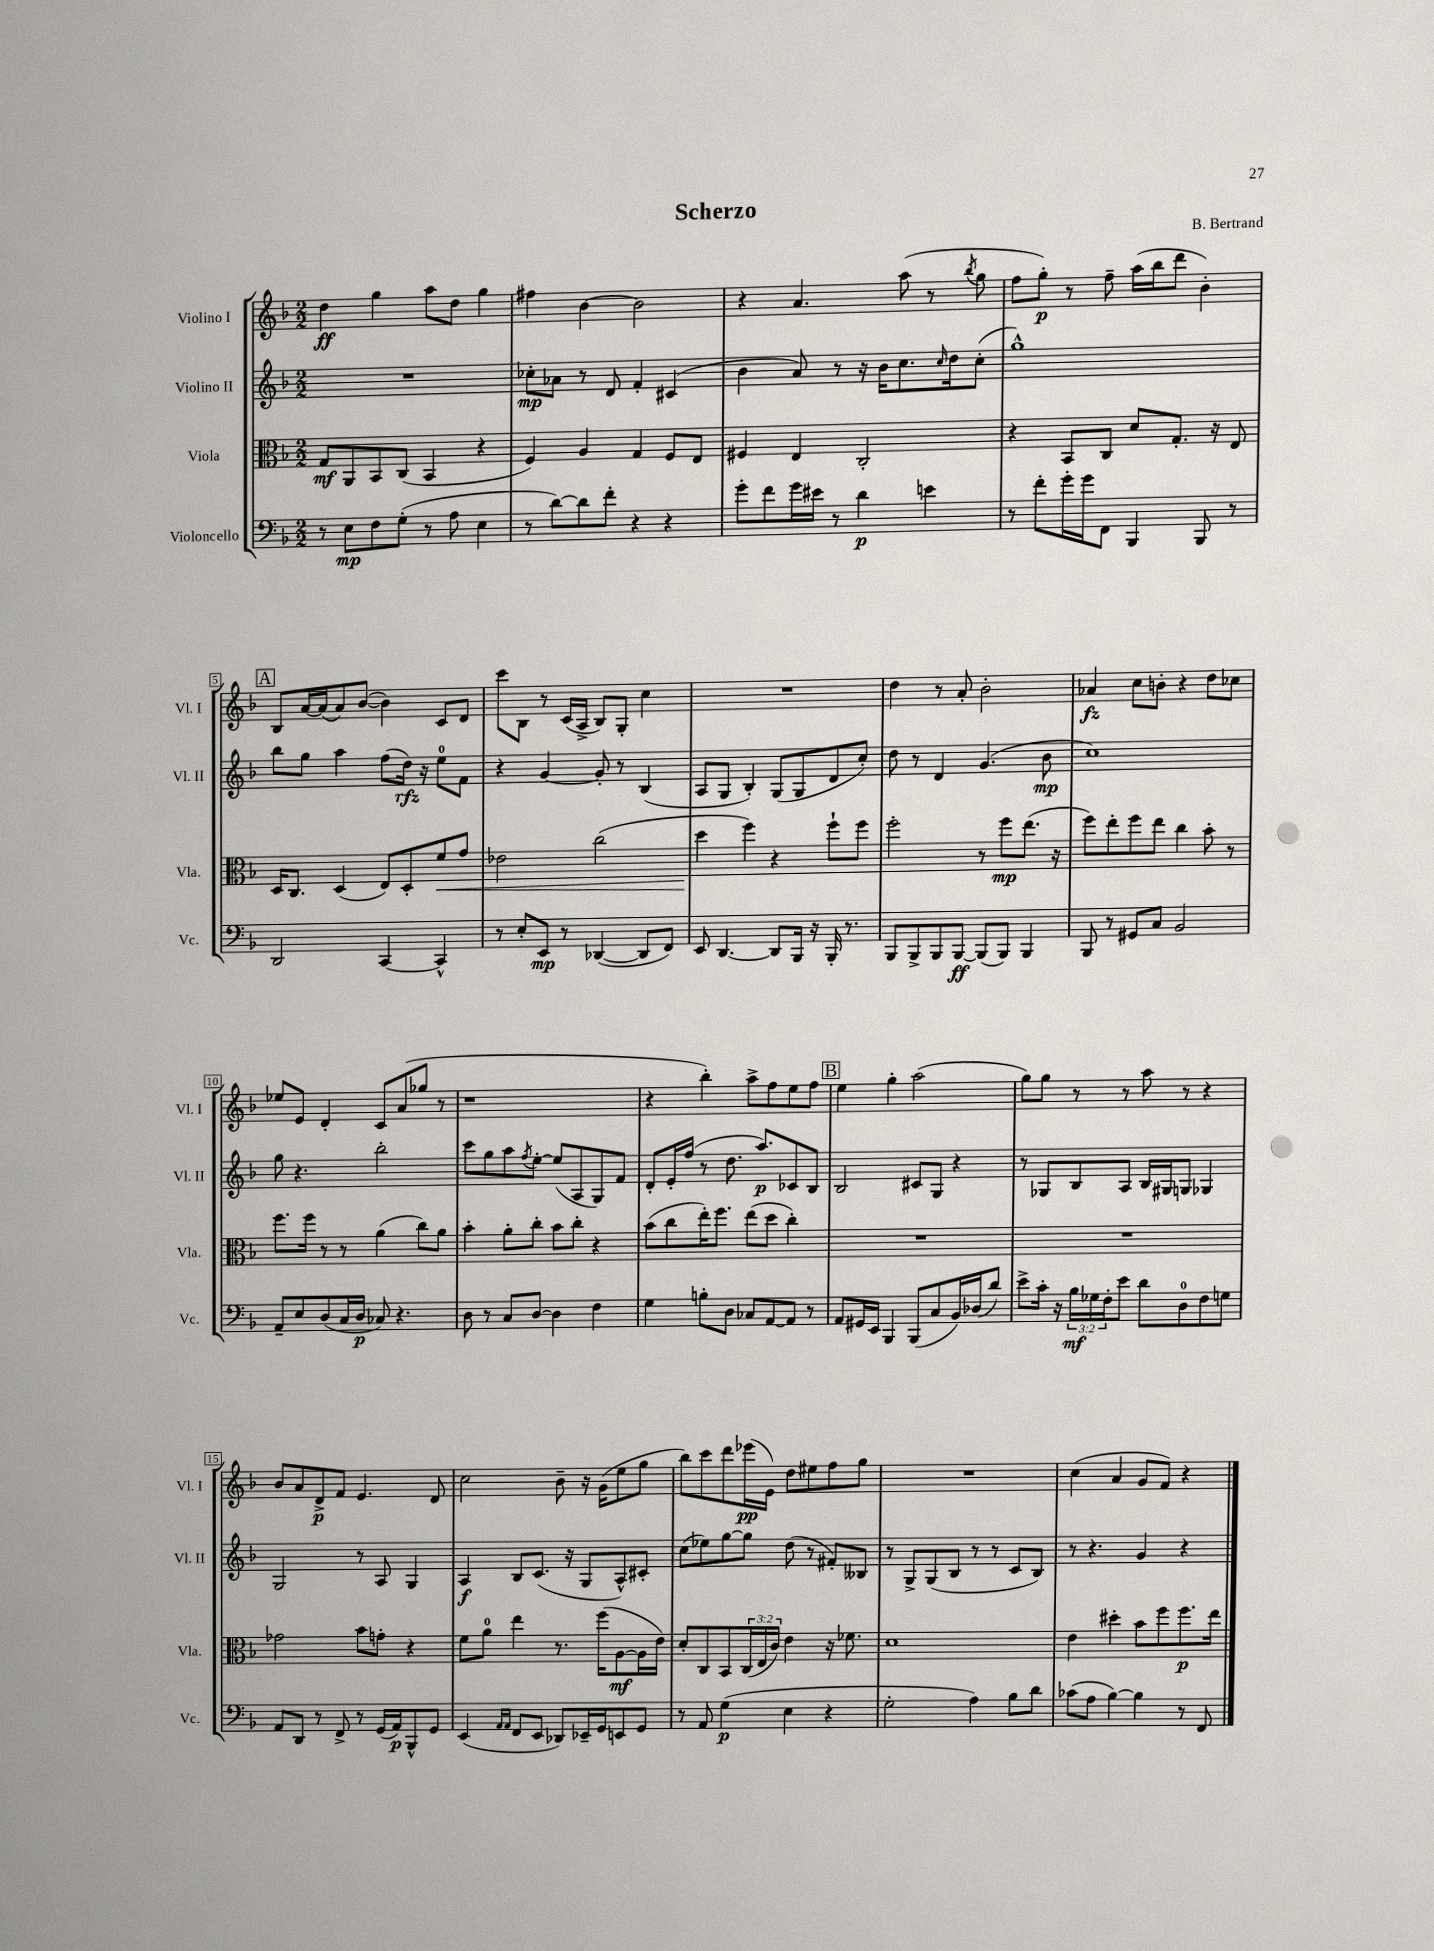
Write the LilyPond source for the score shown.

\header { title = "Scherzo" composer = "B. Bertrand" }
<<
\new StaffGroup <<
\new Staff = "s0" \with { instrumentName = "Violino I" shortInstrumentName = "Vl. I" } {
    \clef treble \key f \major \numericTimeSignature \time 2/2
    d''4\ff g''4 a''8 d''8 g''4 |
    fis''4 bes'4~ bes'2 |
    r4 a'4. a''8( r8 \acciaccatura { bes''8 } g''8 |
    f''8 g''8-.\p) r8 f''8-- a''16( bes''16 d'''8 bes'4-.) |
    \mark \markup { \box "A" } bes8 a'16~ a'16( a'8) bes'8~( bes'4) c'8 d'8 |
    c'''8 bes8 r8 c'16( a16-> bes8) g8-. c''4 |
    R1 |
    d''4 r8 a'8-. bes'2-. |
    aes'4\fz c''8 b'8-. r4 d''8 ces''8 |
    ees''8 e'8 d'4-. c'8 a'8( ges''8 r8 |
    r1 |
    r4 bes''4-.) a''8-> f''8 e''8 f''8 |
    \mark \markup { \box "B" } e''4 g''4-. a''2( |
    g''8) g''8 r8 r8 a''8 r8 r4 |
    bes'8 a'8 d'8->\p f'8 e'4. d'8 |
    c''2 bes'8-- r16 g'16( e''8 g''8 |
    bes''8) c'''8 d'''8 ees'''16\pp( e'16) d''8 eis''8 f''8 g''8 |
    R1 |
    c''4( a'4 g'8 f'8) r4 \bar "|." |
}
\new Staff = "s1" \with { instrumentName = "Violino II" shortInstrumentName = "Vl. II" } {
    \clef treble \key f \major \numericTimeSignature \time 2/2
    R1 |
    ces''8-.\mp aes'8 r8 d'8 f'4-. cis'4( |
    bes'4 a'8) r8 r16 bes'16 c''8. \grace { c''16 } d''16 c''8-.( |
    g''1-^) |
    \mark \markup { \box "A" } bes''8 g''8 a''4 f''8( d''16\rfz) r16 e''8-0 f'8 |
    r4 g'4~ g'8-. r8 bes4( |
    a8 g8 bes4-.) g8( g8 d'8 c''8-.) |
    d''8 r8 d'4 g'4.( bes'8\mp |
    c''1) |
    g''8 r4. bes''2-. |
    c'''8 g''8 a''8 \acciaccatura { f''8 } e''8~-. e''8( a8 g8) f'8 |
    d'8-. e'16-. f''16( r8 d''8. a''8.\p) ces'8 bes8 |
    \mark \markup { \box "B" } bes2 cis'8 g8 r4 |
    r8 ges8 bes8 a8 bes16 gis16 g8 ges4 |
    g2 r8 a8 g4 |
    a4\f bes8 c'8.( r16 g8 a8-^) cis'8-. |
    c''8( ees''8) g''8~ g''8 d''8( r8 fis'8-.) beses8 |
    r8 g8-> g8( bes8 r8 r8 c'8 bes8) |
    r8 r4. g'4 r4 \bar "|." |
}
\new Staff = "s2" \with { instrumentName = "Viola" shortInstrumentName = "Vla." } {
    \clef alto \key f \major \numericTimeSignature \time 2/2 \override Staff.TupletNumber.text = #tuplet-number::calc-fraction-text
    g8\mf a,8 bes,8 c8( bes,4 r4 |
    f4) a4 g4 f8 e8 |
    fis4 e4 c2-. |
    r4 bes,8 c8 d'8 g8.-. r16 e8 |
    \mark \markup { \box "A" } d16 c8. d4( e8) d8-. f'8\< g'8 |
    ees'2 c''2( |
    d''4\! f''4) r4 f''8-! f''8 |
    f''2-. r8 f''8\mp e''8.( r16 |
    f''8) e''8-. f''8 e''8 c''4 bes'8-. r8 |
    f''8. f''16 r8 r8 a'4( c''8) a'8 |
    bes'4-. a'8-. c''8-. bes'8 c''8-. r4 |
    bes'8( c''8 e''16-.) f''8. e''8( d''8 c''4-.) |
    \mark \markup { \box "B" } R1 |
    R1 |
    ges'2 bes'8 g'8-. r4 |
    f'8 a'8-0 e''4 r8. f''16( a8~\mf a16 e'16) |
    d'8-. c8 bes,8 \tuplet 3/2 { c16( e16 c'16) } e'4 r16 fes'8. |
    d'1 |
    e'4 dis''4-. bes'8 f''8 f''8.\p e''16 \bar "|." |
}
\new Staff = "s3" \with { instrumentName = "Violoncello" shortInstrumentName = "Vc." } {
    \clef bass \key f \major \numericTimeSignature \time 2/2 \override Staff.TupletNumber.text = #tuplet-number::calc-fraction-text
    r8 e8\mp f8 g8-.( r8 a8 e4 |
    r8 d'8~) d'8 f'8-. r4 r4 |
    g'8-. f'8 g'16 eis'16 r8 d'4\p e'4 |
    r8 f'8-. g'16-. g'16 f,8 bes,,4 bes,,8 r8 |
    \mark \markup { \box "A" } d,2 c,4~ c,4-^ |
    r8 e8-. e,8\mp r8 des,4~( des,8 f,8) |
    e,8 d,4.~ d,8 bes,,16 r16 bes,,16-. r8. |
    bes,,8 bes,,8-> bes,,8 bes,,8~\ff bes,,8( bes,,8) bes,,4 |
    bes,,8 r8 gis,8 c8 bes,2 |
    a,8-- e8 d8( c16 d16\p ces8) r4. |
    d8 r8 c8 d8~ d4 f4 |
    g4 b8-. d8 ces8 a,8~ a,8 r8 |
    \mark \markup { \box "B" } a,8 gis,16 e,16 bes,,4 bes,,8( c8 bes,16) des16( d'8) |
    e'8-> c'16-. r16 \tuplet 3/2 { bes16\mf ges16 f16-. } e'8 d'8 d8-0 f8 g8 |
    a,8 d,8 r8 f,8-> r8 g,16( a,16\p) bes,,8-^ g,8 |
    e,4( \grace { a,16 a,16 } f,8 e,8 des,8) ees,16-- g,16 e,8 g,8 |
    r8 a,8 g4\p( e4 r4 |
    g2-. a4) bes8 d'8 |
    ces'8( a8 bes4~) bes4 r8 f,8 \bar "|." |
}
>>
>>
\layout { \context { \Score \override BarNumber.stencil = #(make-stencil-boxer 0.1 0.3 ly:text-interface::print) } }
